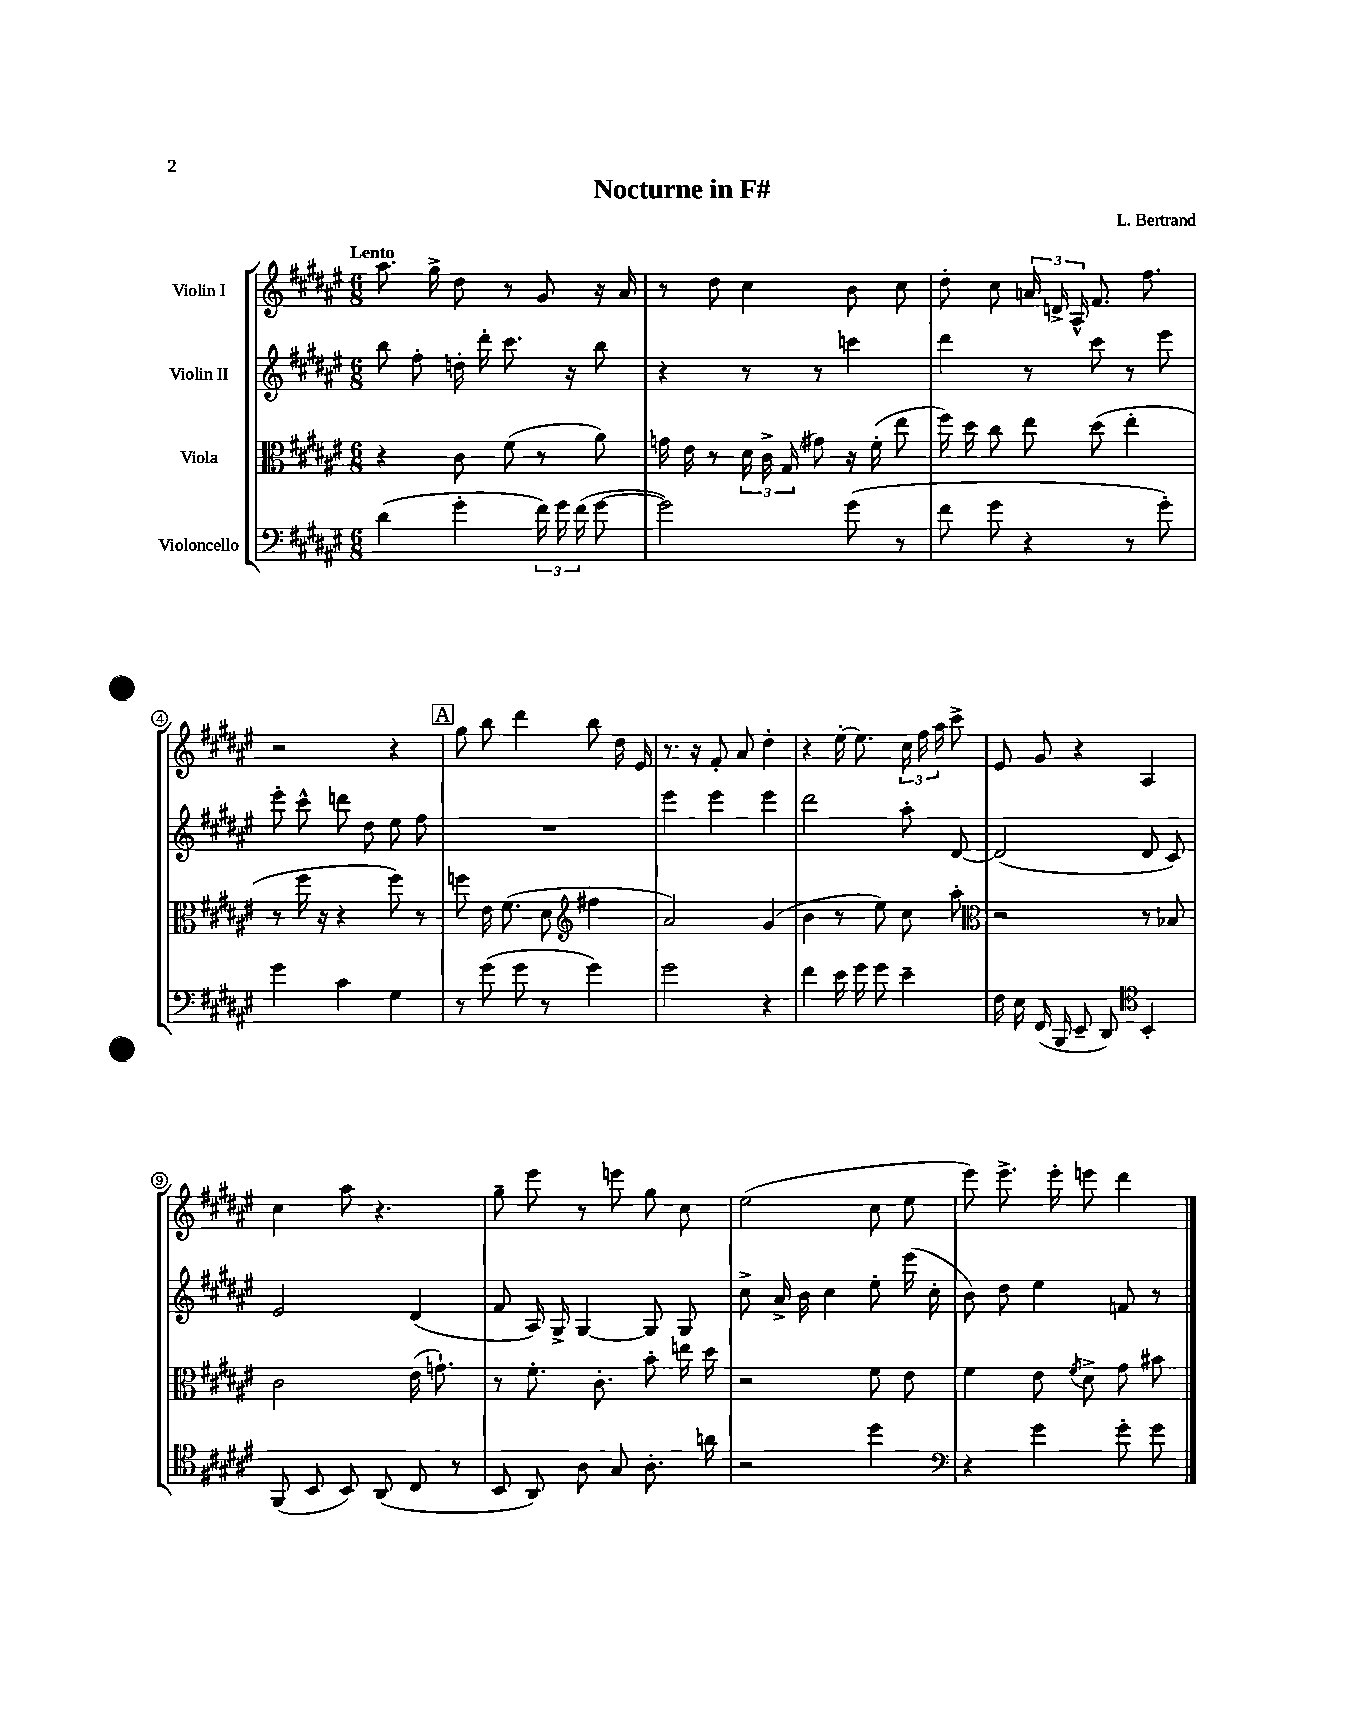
\header { title = "Nocturne in F#" composer = "L. Bertrand" }
<<
\new StaffGroup <<
\new Staff = "s0" \with { instrumentName = "Violin I" } {
    \clef treble \key fis \major \numericTimeSignature \time 6/8 \tempo "Lento"
    \autoBeamOff ais''8. gis''16-> dis''8 r8 gis'8 r16 ais'16 |
    r8 dis''8 cis''4 b'8 cis''8 |
    dis''8-. cis''8 \tuplet 3/2 { a'16 d'16-> ais16-^ } fis'8. fis''8. |
    r2 r4 |
    \mark \markup { \box "A" } gis''8 b''8 dis'''4 b''8 dis''16 eis'16 |
    r8. r16 fis'8-. ais'8 dis''4-. |
    r4 eis''16~-. eis''8. \tuplet 3/2 { cis''16 fis''16 ais''16 } cis'''8-> |
    eis'8 gis'8 r4 ais4 |
    cis''4 ais''8 r4. |
    gis''8-- eis'''8 r8 e'''8 gis''8 cis''8 |
    eis''2( cis''8 eis''8 |
    eis'''8) eis'''8.-> eis'''16-. e'''8 dis'''4 \bar "|." |
}
\new Staff = "s1" \with { instrumentName = "Violin II" } {
    \clef treble \key fis \major \numericTimeSignature \time 6/8
    \autoBeamOff b''8 fis''8-. d''16-. dis'''16-. cis'''8. r16 b''8 |
    r4 r8 r8 c'''4 |
    dis'''4 r8 cis'''8 r8 eis'''8 |
    eis'''8-. cis'''8-^ d'''8 dis''8 eis''8 fis''8 |
    \mark \markup { \box "A" } R2. |
    eis'''4 eis'''4 eis'''4 |
    dis'''2 ais''8-. dis'8~ |
    dis'2( dis'8 cis'8) |
    eis'2 dis'4( |
    fis'8 ais16) gis16-> gis4~ gis8 gis8 |
    cis''8-> ais'16-> b'16 cis''4 eis''8-. eis'''16( cis''16-. |
    b'8) dis''8 eis''4 f'8 r8 \bar "|." |
}
\new Staff = "s2" \with { instrumentName = "Viola" } {
    \clef alto \key fis \major \numericTimeSignature \time 6/8
    \autoBeamOff r4 cis'8 fis'8( r8 ais'8) |
    g'16 eis'16 r8 \tuplet 3/2 { dis'16 cis'16-> gis16( } gis'8) r16 fis'16-.( eis''8 |
    fis''16) dis''16 cis''8 eis''8 dis''8( eis''4-. |
    r8 fis''16 r16 r4 fis''8) r8 |
    \mark \markup { \box "A" } f''8 eis'16 fis'8.( dis'8 \clef treble fis''4 |
    ais'2) gis'4( |
    b'4 r8 eis''8) cis''8 ais''8-. |
    \clef alto r2 r8 bes8 |
    cis'2 eis'16( g'8.-!) |
    r8 fis'8.-. cis'8.-. b'8-. e''16 dis''16 |
    r2 fis'8 eis'8 |
    fis'4 eis'8 \acciaccatura { fis'8 } dis'8-> gis'8 bis'8 \bar "|." |
}
\new Staff = "s3" \with { instrumentName = "Violoncello" } {
    \clef bass \key fis \major \numericTimeSignature \time 6/8
    \autoBeamOff dis'4( gis'4-. \tuplet 3/2 { fis'16) gis'16 fis'16( } gis'8~ |
    gis'2) gis'8( r8 |
    fis'8 gis'8 r4 r8 gis'8-.) |
    gis'4 cis'4 gis4 |
    \mark \markup { \box "A" } r8 gis'8( gis'8 r8 gis'4) |
    gis'2 r4 |
    fis'4 eis'16 gis'16 gis'8 eis'4-- |
    fis16 eis16 fis,16( b,,16 eis,8-- dis,8) \clef tenor b,4-. |
    fis,8( b,8 b,8) ais,8( cis8 r8 |
    b,8 ais,8) ais8 gis8 ais8.-. a'16 |
    r2 dis''4 |
    \clef bass r4 gis'4 gis'8-. gis'8 \bar "|." |
}
>>
>>
\layout { \context { \Score \override BarNumber.stencil = #(make-stencil-circler 0.1 0.3 ly:text-interface::print) } }
